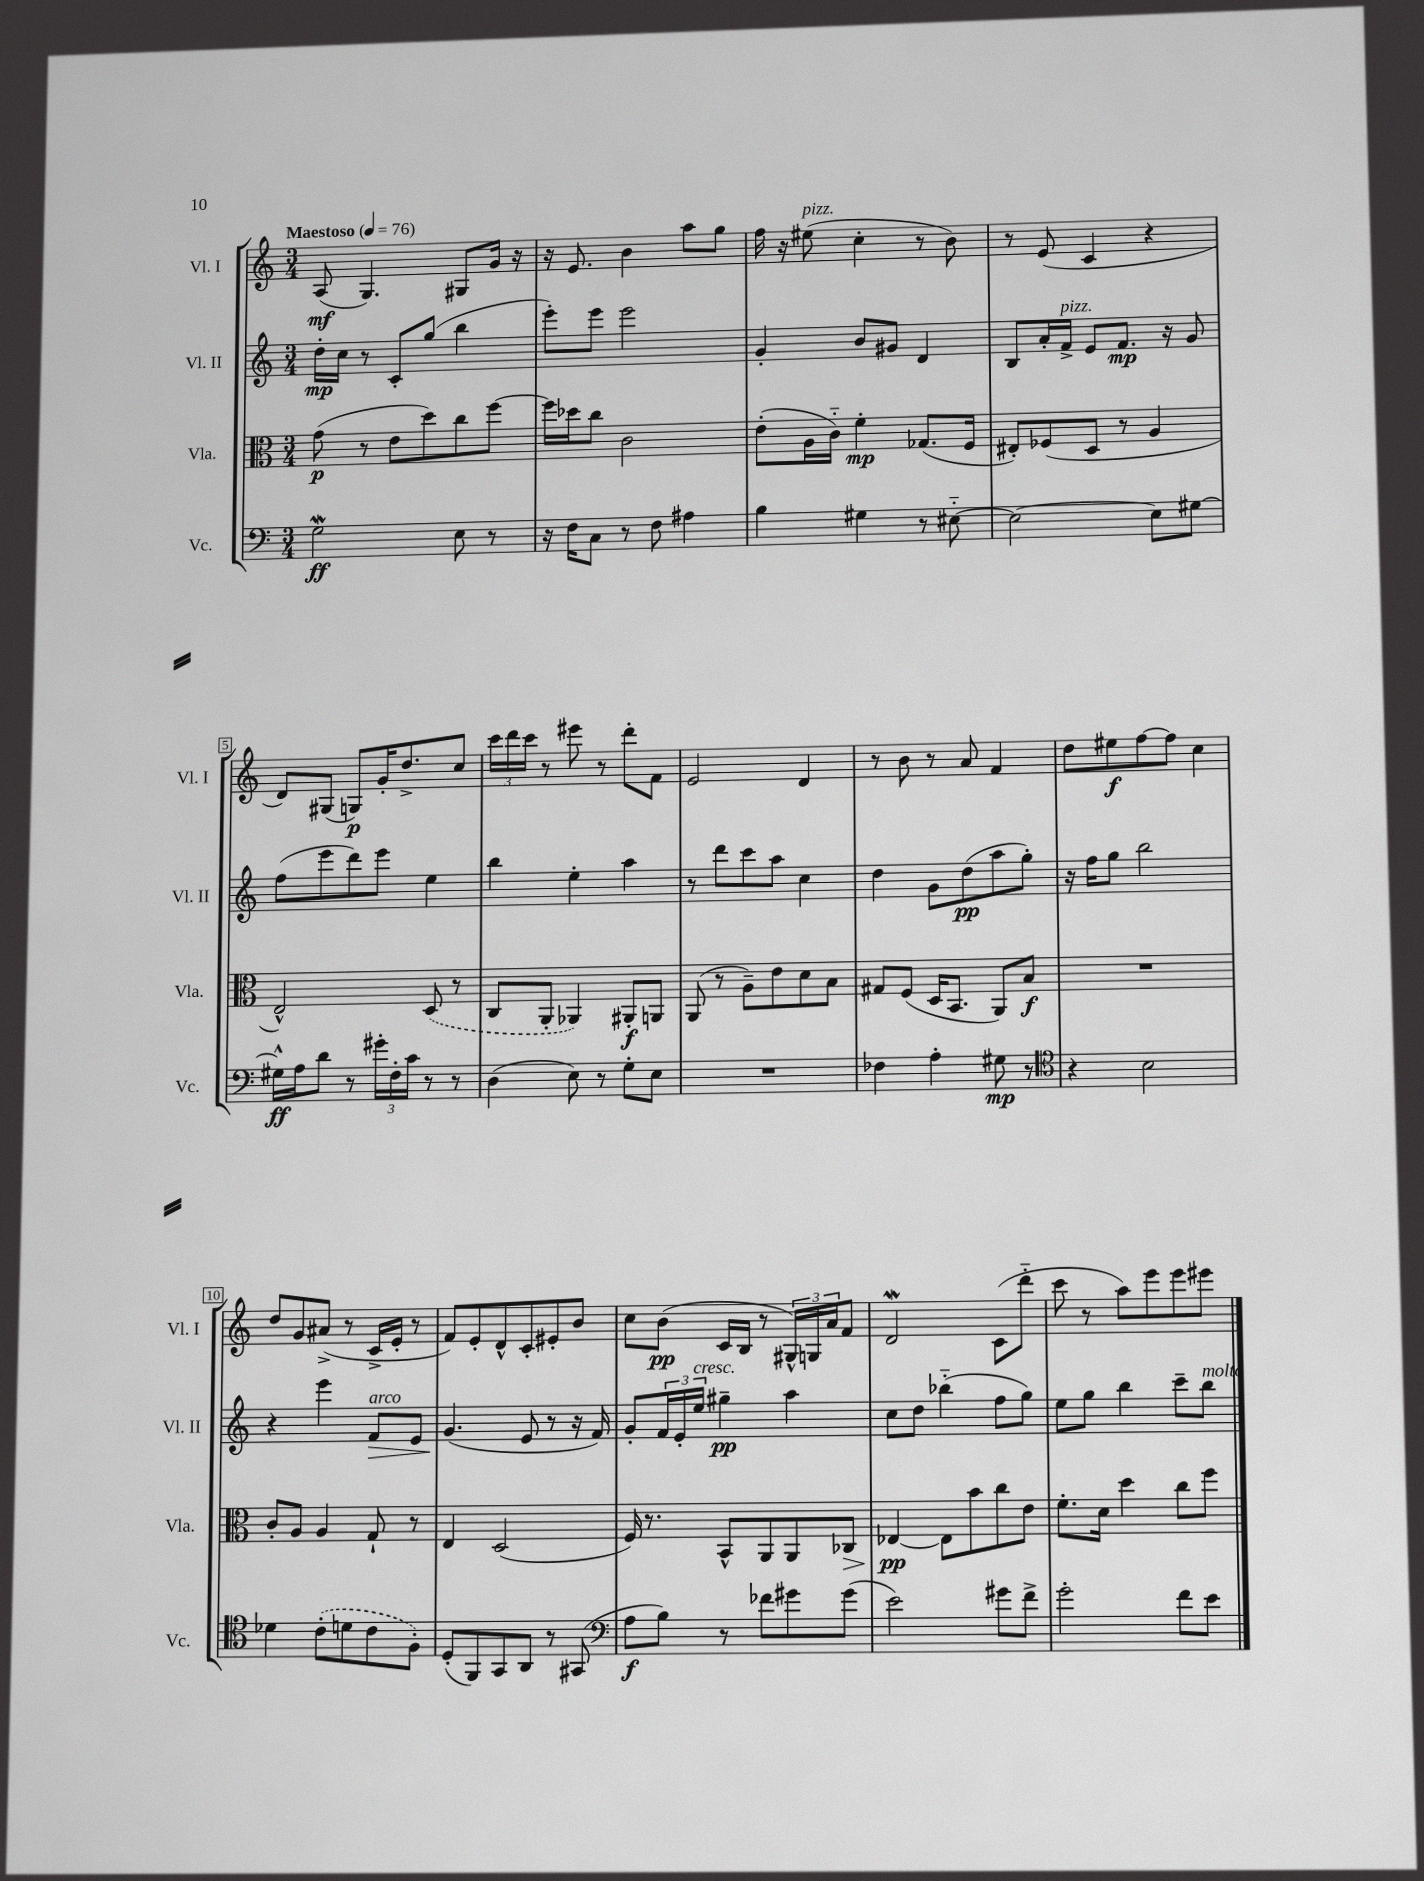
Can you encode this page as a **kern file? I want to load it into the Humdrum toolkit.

**kern	**kern	**kern	**kern
*staff4	*staff3	*staff2	*staff1
*clefF4	*clefC3	*clefG2	*clefG2
*k[]	*k[]	*k[]	*k[]
*M3/4	*M3/4	*M3/4	*M3/4
*MM76	*MM76	*MM76	*MM76
2G	(8g	16dd'	(8A
.	.	16cc	.
.	8r	8r	4.G)
.	8e	8c'	.
.	8dd)	(8gg	.
8E	8cc	4bb	8G#
8r	[8ff	.	16g
.	.	.	16r
=	=	=	=
16r	16ff]	8eee')	16r
16F	16dd-	.	8.e
8C	8cc	8eee	.
8r	2c	2eee	4b
8F	.	.	.
4A#	.	.	8aa
.	.	.	8gg
=	=	=	=
4B	(8e'	4g'	16ff
.	.	.	16r
.	16A	.	(8ee#
.	16c'~)	.	.
4G#	4f'	8b	4cc'
.	.	8g#	.
8r	(8.G-	4d	8r
[8E#'~	.	.	8b)
.	16F	.	.
=	=	=	=
2E#_	8E#')	8B	8r
.	(8F-	16a'	(8e
.	.	16f^	.
.	8D	8e	4c
.	8r	8.f	.
8E#]	4A	.	4r
.	.	16r	.
[8G#	.	8g	.
=	=	=	=
16G#^^]	2E^^)	(8ff	8d)
16A	.	.	.
8d	.	8eee	(8G#
8r	.	8ddd)	8G)
24g#'	.	8eee	16g'
24F'	.	.	.
.	.	.	8.dd^
24c	.	.	.
8r	(8D	4ee	.
8r	8r	.	8cc
=	=	=	=
(4D	8C	4bb	24ccc
.	.	.	24ddd
.	.	.	24ccc
.	8AA'	.	8r
8E)	4AA-)	4ee'	8eee#
8r	.	.	8r
8G'	8AA#'	4aa	8ddd'
8E	8AA	.	8f
=	=	=	=
2.r	(8AA	8r	2e
.	8r	8ddd	.
.	8A~)	8ccc	.
.	8e	8aa	.
.	8d	4cc	4d
.	8B	.	.
=	=	=	=
4F-	8G#	4dd	8r
.	(8F	.	8b
4A'	16D	8g	8r
.	8.BB	.	.
.	.	(8dd	8a
8G#	8AA)	8aa	4f
8r	8B	8gg')	.
=	=	=	=
*clefC4	*	*	*
4r	2.r	16r	8dd
.	.	16ff	.
.	.	8gg	8ee#
2B	.	2bb	[8ff
.	.	.	8ff]
.	.	.	4cc
=	=	=	=
4d-	8c'	4r	8dd
.	8A	.	8g
(8c'	4A	4eee	(8a#^
8d	.	.	8r
8c	8G`	8f	16c^
.	.	.	16e'
8F')	8r	8e	8r
=	=	=	=
(8D'	4E	(4.g	8f)
8FF)	.	.	8e'
8GG	(2D	.	8d^^
8AA	.	8e	8c'
8r	.	8r	8e#'
(8GG#	.	16r	8b
.	.	16f)	.
=	=	=	=
*clefF4	*	*	*
8A	16F)	8g'	8cc
.	8.r	.	.
8B)	.	24f	(8b
.	.	24e'	.
.	.	24ee	.
8r	8BB^^	4gg#~	16c
.	.	.	16B
8f-	8AA	.	8r
8g#	8AA	4aa	24G#^^)
.	.	.	24G
.	.	.	24a
(8g#	8C-	.	8f
=	=	=	=
2e)	[4E-	8cc	2d
.	.	8dd	.
.	8E-]	(4bb-'~	.
.	8b	.	.
8g#	8cc	8ff	(8c
8f^	8e	8gg)	8ddd'~
=	=	=	=
2g'	8.f'	8ee	8ccc
.	.	8gg	8r
.	16d	.	.
.	4dd	4bb	8aa)
.	.	.	8eee
8f	8cc	8ccc~	8eee
8e	8ff	8bb	8eee#
==	==	==	==
*-	*-	*-	*-
